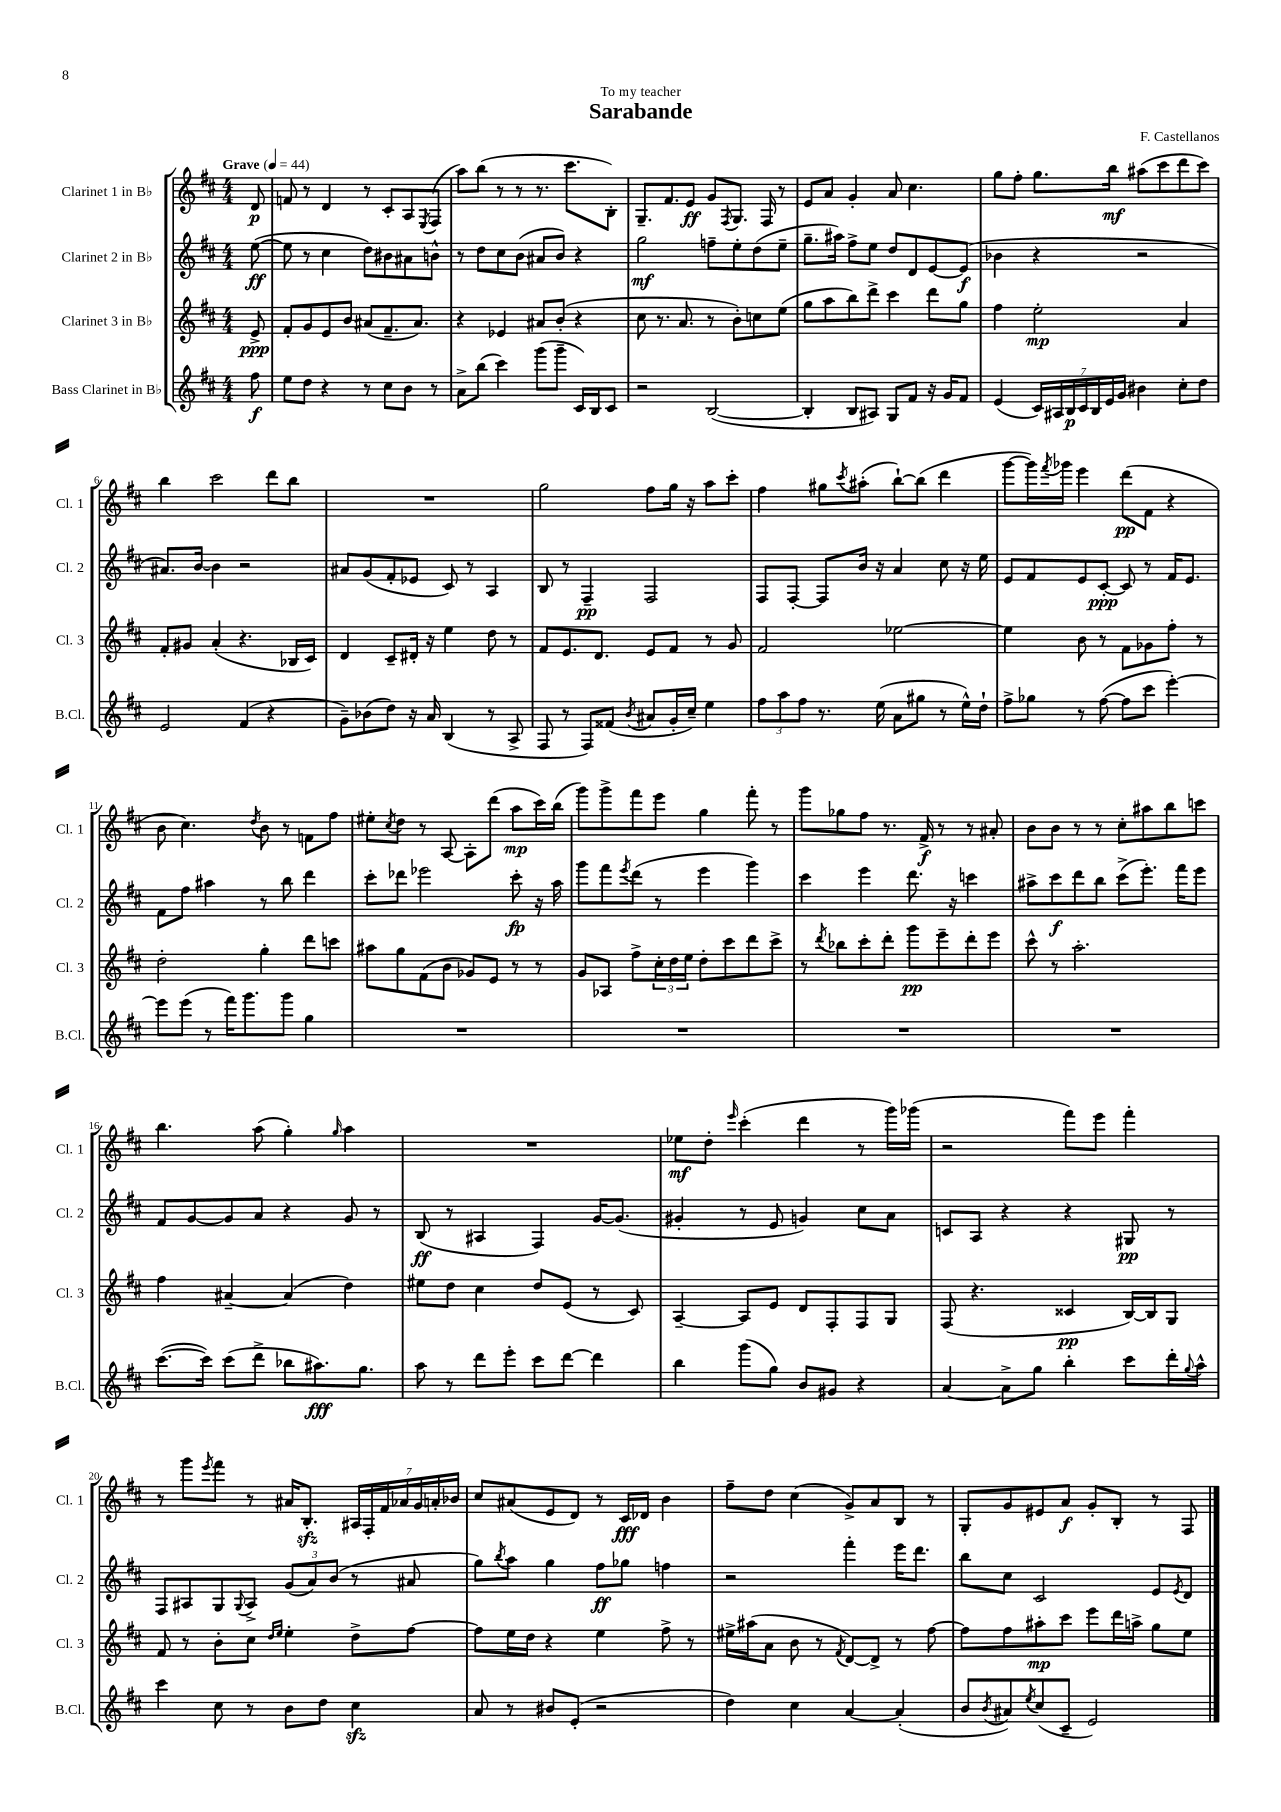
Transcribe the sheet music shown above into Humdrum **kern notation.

**kern	**kern	**kern	**kern
*staff4	*staff3	*staff2	*staff1
*clefG2	*clefG2	*clefG2	*clefG2
*k[f#c#]	*k[f#c#]	*k[f#c#]	*k[f#c#]
*M4/4	*M4/4	*M4/4	*M4/4
*MM44	*MM44	*MM44	*MM44
8ff#\	8e^/	([8ee\	8d/
=	=	=	=
8ee\L	8f#'/L	8ee\]	8f/
8dd\J	8g/	8r	8r
4r	8e/	4cc#\	4d/
.	8b/J	.	.
8r	(8a#/L	8dd\L)	8r
8cc#\L	8.f#~/	8b#\	8c#'/L
8b\J	.	8a#\	8A/
.	8.a#/J)	.	.
.	.	.	8qE/
8r	.	8b^^\J	(8F#/J
=	=	=	=
8a^\L	4r	8r	8aa\L)
(8bb\J	.	8dd\L	(8bb\J
4ccc#\)	4e-/	8cc#\	8r
.	.	(8b\J	8r
(8ggg\L	8a#/L	8a#/L	8.r
8ggg~\J	(8b'/J	8b/J)	.
.	.	.	8.ccc#\L
16c#/LL)	4r	4r	.
16B/J	.	.	.
8c#/J	.	.	8B'\J)
=	=	=	=
2r	8cc#\	2gg\	8.G~/L
.	8.r	.	.
.	.	.	8.f#/
.	8.a/	.	.
.	.	.	8e/J
([2B/	8r	8ff~\L	8g/L
.	.	.	8qF#/
.	8b'\L)	8ee'\	8.G/J
.	8cc\	(8dd\	.
.	.	.	16F#/
.	(8ee\J	8ee~\J	8r
=	=	=	=
4B'/]	8gg\L	8.gg~\L	8e/L
.	8aa\	.	8a/J
.	.	16aa#\Jk)	.
8B/L	8bb\)	8ff#^\L	4g'/
8A#/J)	8ddd^\J	8ee\J	.
8G/L	4ccc#\	8dd/L	8a/
8f#/J	.	8d/	4.cc#\
16r	8ddd\L	[8e/	.
16g/LK	.	.	.
8f#/J	8gg\J	(8e/]J	.
=	=	=	=
(4e/	4ff#\	4b-\	8gg\L
.	.	.	8ff#'\J
28c#/LL)	2ee'\	4r	8.gg\L
28A#/	.	.	.
28B/	.	.	.
28c#/	.	.	.
28B/	.	.	.
28e/	.	.	.
.	.	.	16bb\Jk
28g/JJ	.	.	.
4b#\	.	2r	(8aa#\L
.	.	.	8ccc#\
8cc#'\L	4a/	.	8ddd\
8dd\J	.	.	8ccc#\J)
=	=	=	=
2e/	8f#'/L	8.a#/L)	4bb\
.	8g#/J	.	.
.	.	[16b/Jk	.
.	(4a'/	4b\]	2ccc#\
(4f#/	4.r	2r	.
4r	.	.	8ddd\L
.	16B-/LL	.	8bb\J
.	16c#/JJ)	.	.
=	=	=	=
8g~\L)	4d/	8a#/L	1r
(8b-\	.	(8g/	.
8dd\J)	8c#~/L	8f#'/	.
16r	16d#'/Jk	8e-/J	.
16a/	16r	.	.
(4B/	4ee\	8c#/)	.
.	.	8r	.
8r	8dd\	4A/	.
8A^/	8r	.	.
=	=	=	=
8F#/	8f#/L	8B/	2gg\
8r	8.e/	8r	.
8F#/L)	.	4F#~/	.
.	8.d/J	.	.
(8f##/J	.	.	.
8qb/	.	.	.
8a#/L	8e/L	2F#/	8ff#\L
16g'/L	8f#/J	.	16gg\Jk
16cc#~/JJ)	.	.	16r
4ee\	8r	.	8aa\L
.	8g/	.	8ccc#'\J
=	=	=	=
12ff#\L	2f#/	8F#/L	4ff#\
12aa\	.	.	.
.	.	[8F#'/J	.
12ff#\J	.	.	.
8.r	.	8F#/]L	8gg#\L
.	.	.	8qccc#/
.	.	16b/Jk	(8aa#'\J
(16ee\	.	16r	.
8a\L	[2ee-\	4a/	[8bb`\L)
8gg#\J	.	.	(8bb\]J
8r	.	8cc#\	4ddd\
16ee^^\LL)	.	16r	.
16dd`\JJ	.	16ee\	.
=	=	=	=
8ff#^\L	4ee-\]	8e/L	[8ggg\L
8gg-\J	.	8f#/	16ggg\]L)
.	.	.	8qfff#/
.	.	.	16ggg-\JJ
8r	8b\	8e/	4eee\
([8ff#\	8r	[8c#'/J	.
8ff#\]L	8f#\L	8c#/]	(8ddd\L
8ccc#\J	8g-\	8r	8f#\J
[4eee'\)	8ff#'\J	16f#/LK	4r
.	.	8.e/J	.
.	8r	.	.
=	=	=	=
8eee\]L	2dd'\	8f#\L	8b\
(8eee\J	.	8ff#\J	4.cc#\)
8r	.	4aa#\	.
16fff#\LK)	.	.	.
8.ggg\	.	.	.
.	.	.	8qdd/
.	4gg'\	8r	8b\
8ggg\J	.	8bb\	8r
4gg\	8ddd\L	4ddd\	8f\L
.	8ccc\J	.	8ff#\J
=	=	=	=
1r	8aa#\L	8ccc#'\L	8ee#'\L
.	.	.	8qcc#/
.	8gg\	8ddd-\J	8dd\J
.	(8f#\	2eee-\	8r
.	8b\J	.	[8A/
.	8g-/L)	.	8A'\]L
.	8e/J	.	(8ddd\J
.	8r	8ccc#'\	8aa\L
.	8r	16r	16ccc#\L)
.	.	16aa\	(16bb\JJ
=	=	=	=
1r	8g/L	8ggg\L	8ggg\L)
.	8A-/J	8fff#\	8ggg^\
.	.	8qeee/	.
.	8ff#^\L	(8ddd\J	8fff#\
.	24cc#'\L	8r	8eee\J
.	24dd\	.	.
.	24ee\JJ	.	.
.	8dd'\L	4eee\	4gg\
.	8ccc#\	.	.
.	8ddd\	4ggg\)	8fff#'\
.	8ccc#^\J	.	8r
=	=	=	=
1r	8r	4ccc#\	8ggg\L
.	8qddd/	.	.
.	8bb-\L	.	8gg-\
.	8ccc#'\	4eee\	8ff#\J
.	8ddd'\J	.	8.r
.	8ggg\L	8.ddd\	.
.	.	.	16f#^/
.	8eee~\	.	8r
.	.	16r	.
.	8ddd'\	4ccc\	8r
.	8eee\J	.	8a#'/
=	=	=	=
1r	8ccc#^^\	8aa#^\L	8b\L
.	8r	8ccc#\	8b\J
.	2.aa'\	8ddd\	8r
.	.	8bb\J	8r
.	.	(8ccc#^\L	8cc#'\L
.	.	8.eee'\J)	8aa#\
.	.	.	8bb\
.	.	16fff#\LK	.
.	.	8eee\J	8ccc\J
=	=	=	=
([8.ccc#\L	4ff#\	8f#/L	4.bb\
.	.	[8g/	.
16ccc#\]Jk)	.	.	.
(8ccc#\L	[4a#~/	8g/]	.
8ddd^\J	.	8a/J	(8aa\
8bb-\L	(4a#/]	4r	4gg'\)
8.aa#\)	.	.	.
.	.	.	16qqgg/
.	4dd\)	8g/	4aa\
8.gg\J	.	.	.
.	.	8r	.
=	=	=	=
8aa\	8ee#\L	(8B/	1r
8r	8dd\J	8r	.
8ddd\L	4cc#\	4A#/	.
8eee'\J	.	.	.
8ccc#\L	8dd/L	4F#/)	.
[8ddd\J	(8e/J	.	.
4ddd\]	8r	[16g/LK	.
.	.	(8.g/]J	.
.	8c#/)	.	.
=	=	=	=
4bb\	[4A~/	4g#'/	8ee-\L
.	.	.	8dd'\J
.	.	.	16qqeee/
(8ggg\L	8A/]L	8r	(4ccc#'\
8gg\J)	8e/J	8e/	.
8b/L	8d/L	4g/)	4ddd\
8g#/J	8F#'/	.	.
4r	8F#/	8cc#\L	8r
.	8G/J	8a\J	16ggg\LL)
.	.	.	(16ggg-\JJ
=	=	=	=
[4a/	(8F#/	8c/L	2r
.	4.r	8A/J	.
8a^\]L	.	4r	.
8gg\J	.	.	.
4bb'\	4c##/	4r	8fff#\L)
.	.	.	8eee\J
8ccc#\L	[16B/LL)	8G#/	4fff#'\
.	16B/]J	.	.
16ddd'\L	8G/J	8r	.
8qqgg/	.	.	.
16aa^^\JJ	.	.	.
=	=	=	=
4ccc#\	8f#/	8F#/L	8r
.	8r	8A#/	8ggg\L
.	.	.	8qeee/
8cc#\	8b'\L	8G/	8fff#\J
.	.	8qqG/	.
8r	8cc#\J	8A#^/J	8r
.	16qqdd/LL	.	.
.	16qqee/JJ	.	.
8b\L	4ee'\	(12g/L	16a#/LK
.	.	.	8.B'/J
.	.	12a/)	.
8dd\J	.	.	.
.	.	(12b/J	.
4cc#\	8dd^\L	8r	28A#/LL
.	.	.	28F#'/
.	.	.	28f#/
.	.	.	28a-/
.	[8ff#\J	8a#/	.
.	.	.	28g/
.	.	.	28a'/
.	.	.	28b-/JJ
=	=	=	=
8a/	8ff#\]L	8gg\L)	8cc#/L
.	.	8qbb/	.
8r	16ee\L	8aa\J	(8a#/
.	16dd\JJ	.	.
8b#/L	4r	4gg\	8e/
(8e'/J	.	.	8d/J)
2r	4ee\	8ff#\L	8r
.	.	8gg-\J	16c#/LL
.	.	.	16d-/JJ
.	8ff#^\	4ff\	4b\
.	8r	.	.
=	=	=	=
4dd\)	16ee#^\LL	2r	8ff#~\L
.	(16aa#\J	.	.
.	8a\J	.	8dd\J
4cc#\	8b\	.	(4cc#\
.	8r	.	.
.	8qf#/	.	.
[4a/	[8d/L)	4fff#'\	8g^/L)
.	8d^/]J	.	8a/
(4a'/]	8r	16eee\LK	8B/J
.	.	8.ddd\J	.
.	[8ff#\	.	8r
=	=	=	=
8b/L	8ff#\]L	8bb\L	8G'/L
8qb/	.	.	.
8a#/)	8ff#\	8cc#\J	8g/
8qee/	.	.	.
(8cc#/	8aa#'\	2c#/	8e#/
8c#~/J	8ccc#\J	.	8a/J
2e/)	8eee\L	.	8g'/L
.	16ddd\L	.	8B'/J
.	16aa^\JJ	.	.
.	8gg\L	8e/L	8r
.	.	8qe/	.
.	8ee\J	8d/J	8F#/
==	==	==	==
*-	*-	*-	*-
